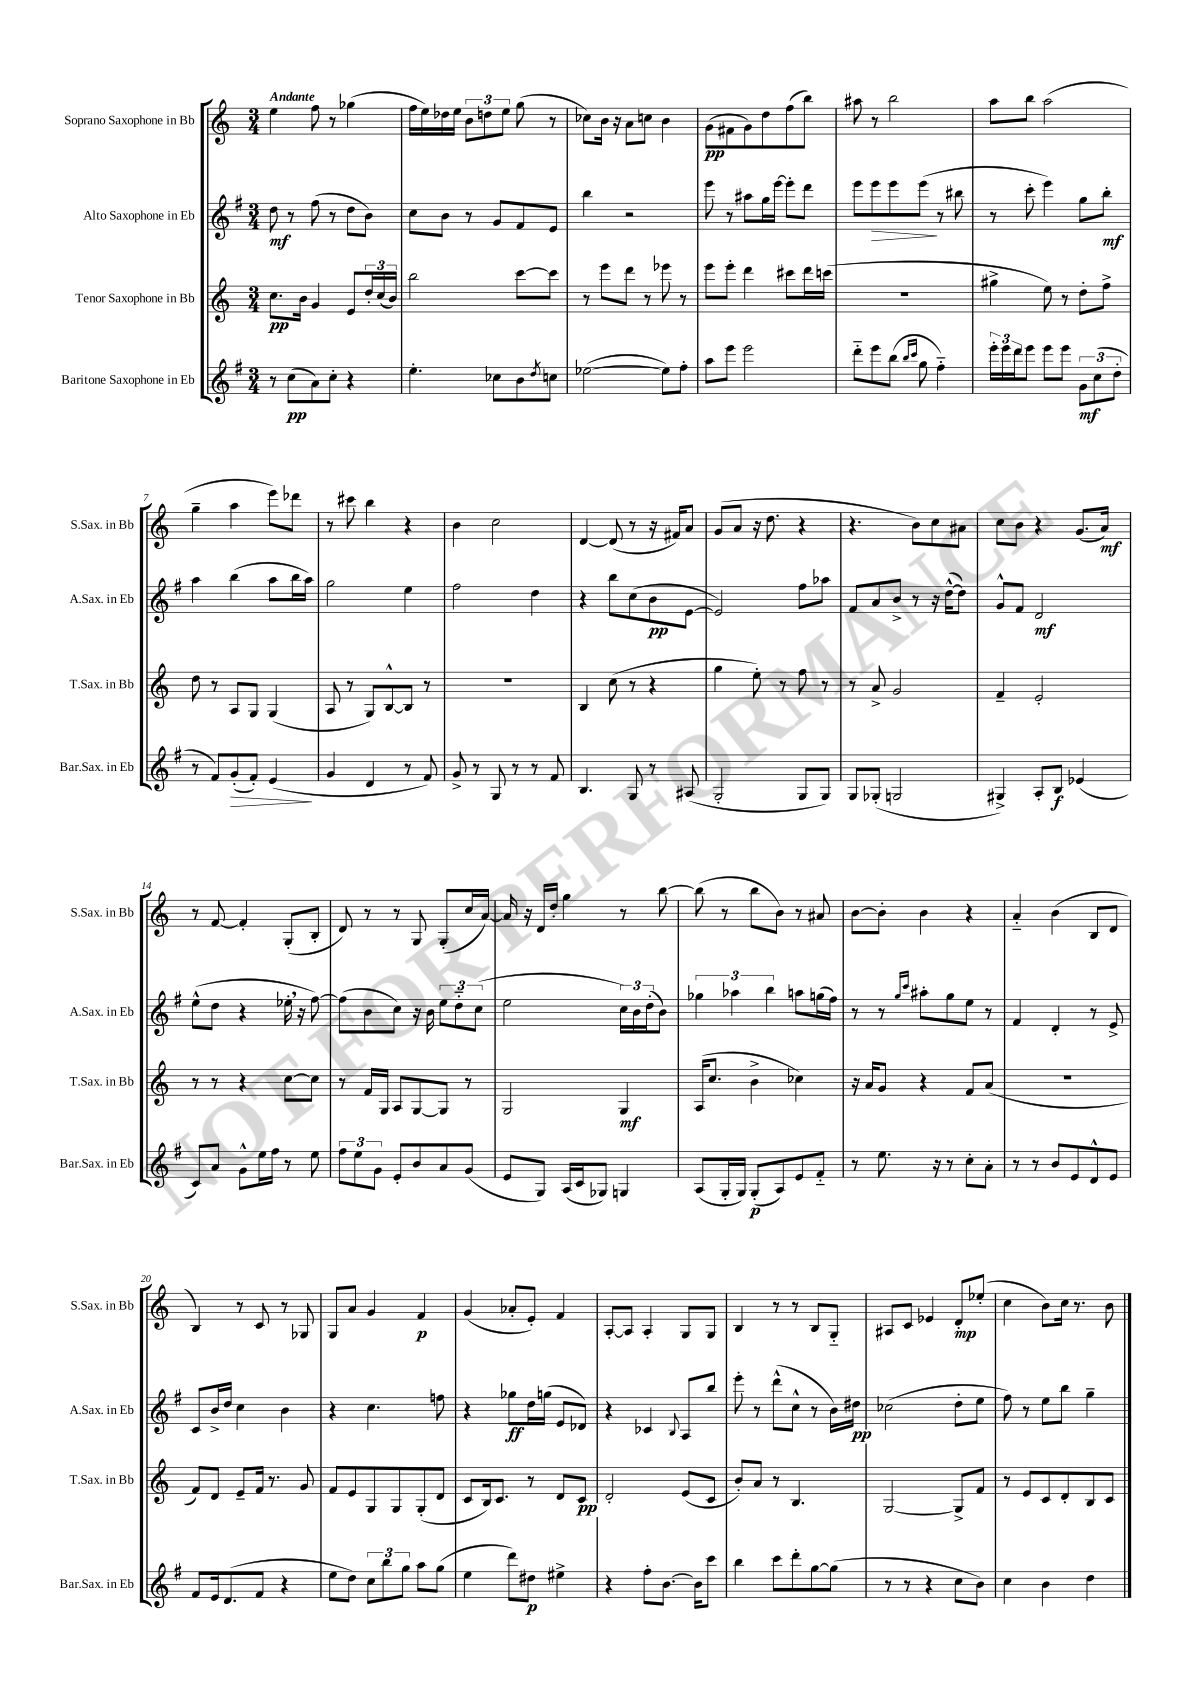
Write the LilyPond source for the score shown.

<<
\new StaffGroup <<
\new Staff = "s0" \with { instrumentName = "Soprano Saxophone in Bb" shortInstrumentName = "S.Sax. in Bb" } {
    \clef treble \key c \major \numericTimeSignature \time 3/4 \tempo "Andante"
    e''4 f''8 r8 ges''4( |
    f''16 e''16) des''16 e''16 \tuplet 3/2 { b'8 d''8 e''8 } g''8( r8 |
    ces''8) b'16 r16 a'8 c''8 b'4 |
    g'8\pp( fis'8 g'8) d''8 f''8( b''8) |
    ais''8 r8 b''2 |
    a''8 b''8 a''2( |
    g''4-- a''4 e'''8) des'''8 |
    r8 cis'''8 b''4 r4 |
    b'4 c''2 |
    d'4~ d'8( r8 r16 fis'16) a'8 |
    g'8( a'8 r16 d''8. r4 |
    r4. b'8) c''8 ais'8 |
    c''8 b'8 r4 g'8.( a'16\mf) |
    r8 f'8~ f'4-. g8-.( b8-. |
    d'8) r8 r8 g8 g8-.( c''16 a'16~) |
    a'16 r16 d'16 d''16-. g''4 r8 b''8~ |
    b''8( r8 b''8 b'8) r8 ais'8 |
    b'8~ b'8-. b'4 r4 |
    a'4-_ b'4( b8 d'8 |
    b4) r8 c'8 r8 ges8 |
    g8 a'8 g'4 f'4\p |
    g'4( aes'8-. e'8-.) f'4 |
    a8~-. a8 a4-. g8 g8 |
    b4 r8 r8 b8 g8-_ |
    ais8 c'8 ees'4 d'8-.\mp ees''8-.( |
    c''4 b'8) c''16 r8. b'8 \bar "|." |
}
\new Staff = "s1" \with { instrumentName = "Alto Saxophone in Eb" shortInstrumentName = "A.Sax. in Eb" } {
    \clef treble \key g \major \numericTimeSignature \time 3/4
    d''8\mf r8 fis''8( r8 d''8 b'8) |
    c''8 b'8 r8 g'8 fis'8 e'8 |
    b''4 r2 |
    e'''8 r8 ais''8 g''16 e'''16~ e'''8-. d'''8 |
    e'''8 e'''8\> e'''8 e'''8\!( r8 bis''8 |
    r8 c'''8-. e'''4) g''8 b''8-.\mf |
    a''4 b''4( a''8 b''16 a''16) |
    g''2 e''4 |
    fis''2 d''4 |
    r4 b''8 c''8( b'8\pp e'8~ |
    e'2) fis''8 aes''8 |
    fis'8 a'8 b'8-> r8 r16 d''16~-^( d''8) |
    g'8-^ fis'8 d'2\mf |
    e''8-^( d''8 r4 ees''16-. \breathe r16 fis''8~) |
    fis''8( b'8 c''8) r16 b'16 \tuplet 3/2 { e''8 d''8-_ c''8( } |
    e''2 \tuplet 3/2 { c''16) b'16 d''16-.( } b'8) |
    \tuplet 3/2 { ges''4 aes''4 b''4 } a''8 g''16( fis''16) |
    r8 r8 \grace { g''16 c'''16 } ais''8-. g''8 e''8 r8 |
    fis'4 d'4-. r8 e'8-> |
    c'8 b'16-> d''16 c''4 b'4 |
    r4 c''4. f''8 |
    r4 ges''8\ff d''16 g''16( e'8 des'8) |
    r4 ces'4 \appoggiatura { b8 } a8 b''8 |
    e'''8-. r8 d'''8-^( c''8-^ r8 b'16) dis''16\pp |
    ces''2( d''8-. e''8 |
    fis''8) r8 e''8 b''8 g''4-- \bar "|." |
}
\new Staff = "s2" \with { instrumentName = "Tenor Saxophone in Bb" shortInstrumentName = "T.Sax. in Bb" } {
    \clef treble \key c \major \numericTimeSignature \time 3/4
    c''8.\pp b'16 g'4 e'8 \tuplet 3/2 { d''16-. c''16( b'16) } |
    b''2 c'''8~ c'''8 |
    r8 e'''8 d'''8 r8 ees'''8 r8 |
    e'''8 e'''8-. d'''4 cis'''8 d'''16 c'''16( |
    R2. |
    gis''4-> e''8) r8 d''8-. f''8-> |
    d''8 r8 a8 g8 g4( |
    a8 r8 g8) b8~-^ b8 r8 |
    R2. |
    b4 c''8( r8 r4 |
    g''4 e''8-.) r8 f''8 r8 |
    r8 a'8-> g'2 |
    f'4-- e'2-. |
    r8 r8 r4 c''8~ c''8 |
    r8 f'16 g16 a8 g8~ g8 r8 |
    g2 g4\mf |
    a16( c''8. b'4-> ces''4) |
    r16 a'16 g'8 r4 f'8 a'8( |
    R2. |
    f'8) d'8 e'8-- f'16 r8. g'8 |
    f'8 e'8 g8 g8 g8-.( d'8 |
    c'8 b16) c'8. r8 d'8 c'8\pp |
    d'2-. e'8( c'8 |
    b'8-.) a'8 r8 b4. |
    g2~ g8-> f'8 |
    r8 e'8 c'8 d'8-. b8 c'8 \bar "|." |
}
\new Staff = "s3" \with { instrumentName = "Baritone Saxophone in Eb" shortInstrumentName = "Bar.Sax. in Eb" } {
    \clef treble \key g \major \numericTimeSignature \time 3/4
    r8 c''8\pp( a'8) c''8-. r4 |
    e''4.-. ces''8 b'8 \acciaccatura { d''8 } c''8 |
    ees''2~( ees''8) fis''8-. |
    a''8 e'''8 e'''2 |
    d'''8-_ e'''8 b''8( \grace { b''16 c'''16 } g''8 fis''4-_) |
    \tuplet 3/2 { e'''16-. e'''16 d'''16 } e'''8 e'''8 e'''8 \tuplet 3/2 { g'8\mf c''8( d''8-. } |
    r8 fis'8) g'8-.\>( fis'8-.) e'4\!( |
    g'4 d'4 r8 fis'8) |
    g'8-> r8 g8 r8 r8 fis'8 |
    b4. g8 r8 ais8( |
    g2-. g8 g8) |
    g8 ges8-.( g2 |
    gis4->) a8-. b8\f ees'4( |
    c'8) a'8 g'8-^ e''16 fis''16 r8 e''8 |
    \tuplet 3/2 { fis''8 e''8 g'8 } e'8-. b'8 a'8 g'8( |
    e'8 g8) a16( c'16 ges8) g4 |
    a8( g16-. g16) g8-.\p( a8) e'8 fis'8-_ |
    r8 e''8. r16 r8 c''8-. a'8-. |
    r8 r8 b'8 e'8 d'8-^ e'8 |
    fis'8 e'16 d'8.( fis'8 r4 |
    e''8 d''8) \tuplet 3/2 { c''8 b''8 g''8 } a''8 g''8( |
    e''4 d'''8) dis''8\p eis''4-> |
    r4 fis''8-. b'8.~ b'16 c'''8 |
    b''4 c'''8 d'''8-. g''8~ g''8( |
    r8 r8 r4 c''8 b'8) |
    c''4 b'4 d''4 \bar "|." |
}
>>
>>
